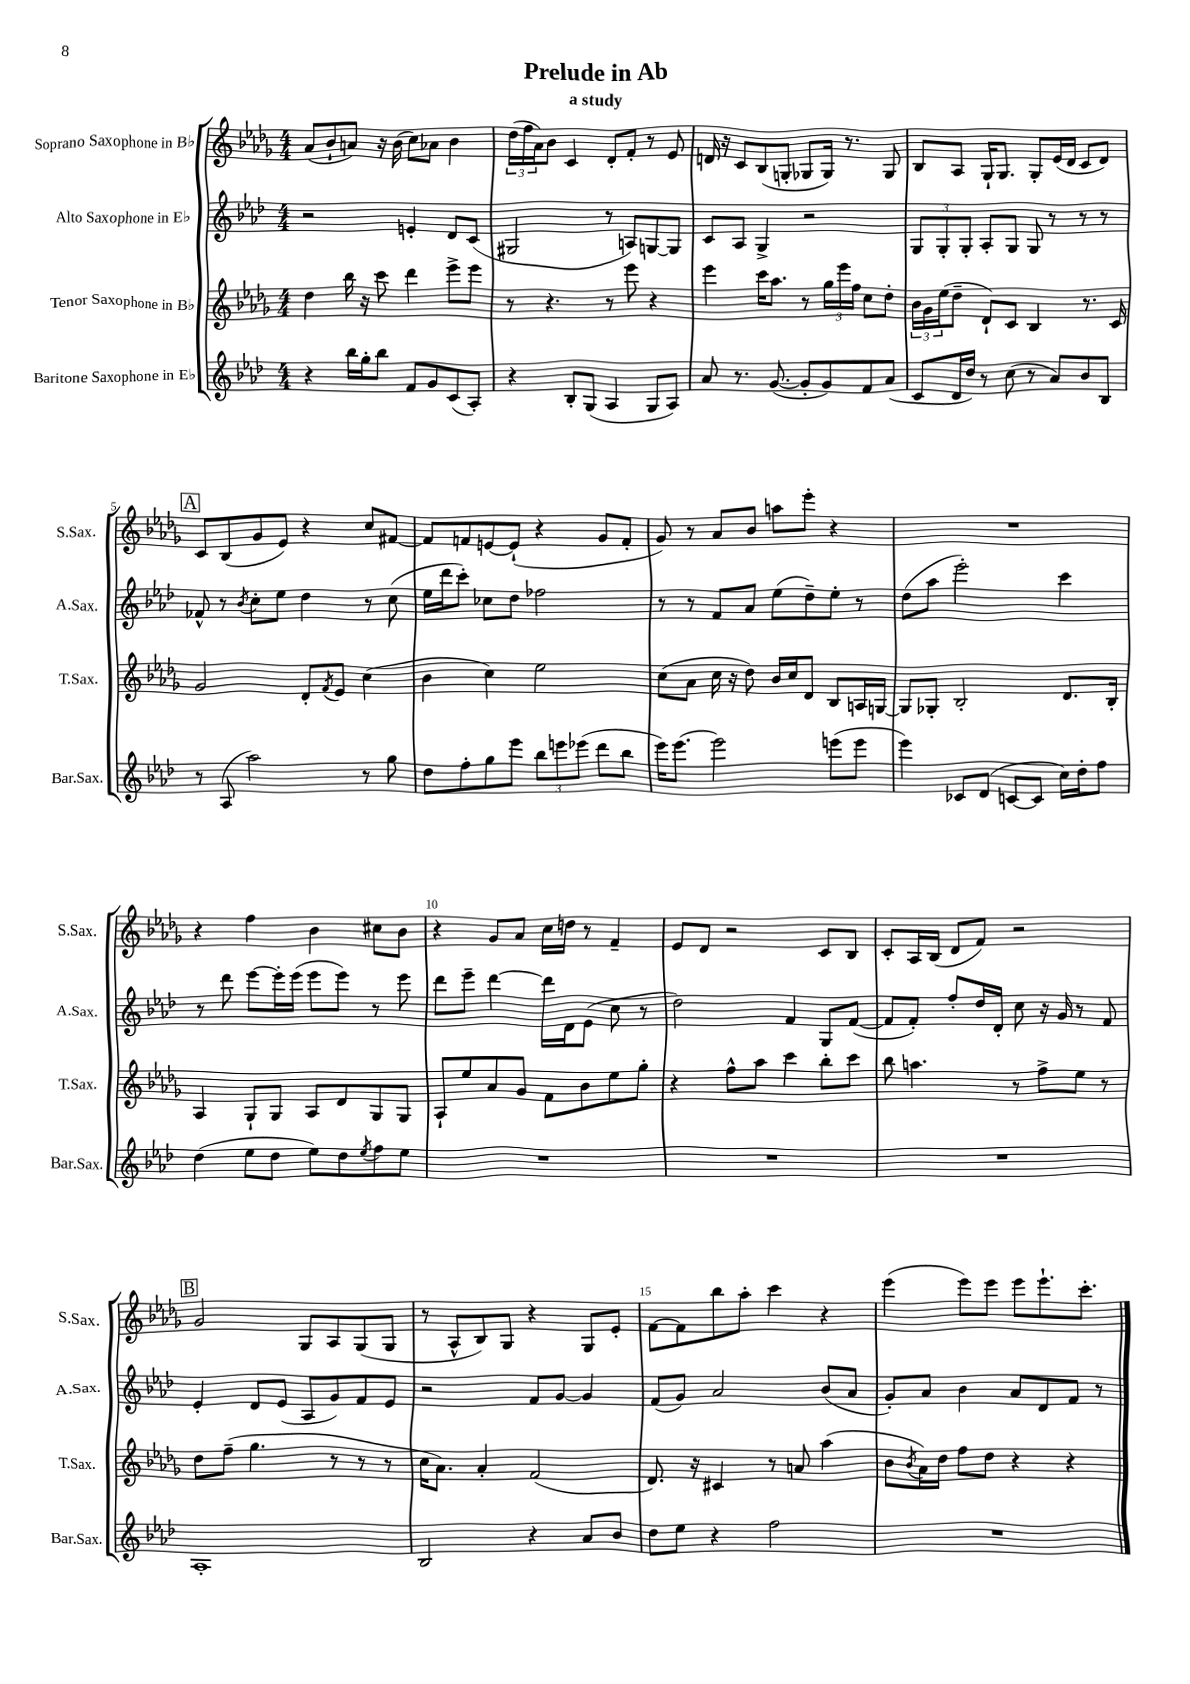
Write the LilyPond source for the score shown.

\header { title = "Prelude in Ab" subtitle = "a study" }
<<
\new StaffGroup <<
\new Staff = "s0" \with { instrumentName = "Soprano Saxophone in Bb" shortInstrumentName = "S.Sax." } {
    \clef treble \key des \major \numericTimeSignature \time 4/4
    aes'8( bes'8-! a'8) r16 bes'16( c''8) aes'8 bes'4 |
    \tuplet 3/2 { des''16( f''16 aes'16) } bes'8 c'4 des'8-. f'8-. r8 ees'8 |
    d'16 r16 c'8 bes8( g8-. ges8 ges16) r8. ges8 |
    bes8 aes8 ges16-! ges8. ges8-. ees'16( des'16 c'8 des'8) |
    \mark \markup { \box "A" } c'8 bes8( ges'8 ees'8) r4 c''8 fis'8~ |
    fis'8 f'8 e'8~ e'8-!( r4 ges'8 f'8-. |
    ges'8) r8 aes'8 bes'8 a''8 ees'''8-. r4 |
    R1 |
    r4 f''4 bes'4 cis''8 bes'8 |
    r4 ges'8 aes'8 c''16 d''16 r8 f'4-- |
    ees'8 des'8 r2 c'8 bes8 |
    c'8-. aes16 bes16( des'8 f'8) r2 |
    \mark \markup { \box "B" } ges'2 ges8 aes8 ges8( ges8 |
    r8 aes8-^ bes8) ges8 r4 ges8 ees'8-. |
    f'8~ f'8 bes''8 aes''8-. c'''4 r4 |
    ees'''4( ees'''8) ees'''8 ees'''8 ees'''8.-! c'''8.-. \bar "|." |
}
\new Staff = "s1" \with { instrumentName = "Alto Saxophone in Eb" shortInstrumentName = "A.Sax." } {
    \clef treble \key aes \major \numericTimeSignature \time 4/4
    r2 e'4-. des'8 c'8( |
    gis2 r8 a8) g8~ g8 |
    c'8 aes8 g4-> r2 |
    \tuplet 3/2 { g8 g8-. g8-. } aes8-. g8 g8 r8 r8 r8 |
    \mark \markup { \box "A" } fes'8-^ r8 \acciaccatura { bes'8 } c''8-. ees''8 des''4 r8 c''8( |
    ees''16 des'''16 c'''8-.) ces''8 des''8 fes''2 |
    r8 r8 f'8 aes'8 ees''8( des''8--) ees''8-. r8 |
    des''8( aes''8 ees'''2-.) c'''4 |
    r8 des'''8 ees'''8~ ees'''16-. ees'''16( ees'''8 ees'''8) r8 ees'''8 |
    des'''8 ees'''8-- des'''4~ des'''16 des'16 ees'8( c''8 r8 |
    des''2) f'4 g8 f'8~( |
    f'8 f'8-.) f''8-. des''16 des'16-. c''8 r16 g'16 r8 f'8 |
    \mark \markup { \box "B" } ees'4-. des'8 ees'8( aes8 g'8) f'8 ees'8 |
    r2 f'8 g'8~ g'4 |
    f'8( g'8) aes'2 bes'8( aes'8 |
    g'8-.) aes'8 bes'4 aes'8 des'8 f'8 r8 \bar "|." |
}
\new Staff = "s2" \with { instrumentName = "Tenor Saxophone in Bb" shortInstrumentName = "T.Sax." } {
    \clef treble \key des \major \numericTimeSignature \time 4/4
    des''4 bes''16 r16 c'''8 des'''4 ees'''8-> ees'''8 |
    r8 r4. r8 ees'''8 r4 |
    ees'''4 c'''16 aes''8. r8 \tuplet 3/2 { ges''16 ees'''16 f''16 } c''8 des''8-. |
    \tuplet 3/2 { bes'16 ges'16 ees''16( } des''8-- des'8-!) c'8 bes4 r8. c'16 |
    \mark \markup { \box "A" } ges'2 des'8-. \acciaccatura { f'8 } ees'8 c''4( |
    bes'4 c''4) ees''2 |
    c''8( aes'8 c''16 r16 des''8) bes'16 c''16 des'8 bes8 a16 g16~ |
    g8 ges8-. bes2-. des'8. bes16-. |
    aes4 ges8-! ges8 aes8 des'8 ges8 ges8 |
    aes8-! ees''8 aes'8 ges'8 f'8 bes'8 ees''8 ges''8-. |
    r4 f''8-^ aes''8 c'''4 bes''8-. c'''8 |
    bes''8 a''4. r8 f''8-> ees''8 r8 |
    \mark \markup { \box "B" } des''8 f''8--( ges''4. r8 r8 r8 |
    c''16 aes'8.) aes'4-. f'2( |
    des'8.) r16 cis'4 r8 a'8 aes''4( |
    bes'8 \acciaccatura { bes'8 } aes'16) des''16 f''8 des''8 r4 r4 \bar "|." |
}
\new Staff = "s3" \with { instrumentName = "Baritone Saxophone in Eb" shortInstrumentName = "Bar.Sax." } {
    \clef treble \key aes \major \numericTimeSignature \time 4/4
    r4 bes''16 g''16-. bes''8 f'8 g'8 c'8( aes8-.) |
    r4 bes8-. g8( aes4 g8 aes8) |
    aes'8 r8. g'8.~( g'8-. g'8) f'8 aes'8( |
    c'8 des'16 des''16) r8 c''8( r8 aes'8) bes'8 bes8 |
    \mark \markup { \box "A" } r8 aes8( aes''2) r8 g''8 |
    des''8 f''8-. g''8 ees'''8 \tuplet 3/2 { bes''8 e'''8 ees'''8( } des'''8 bes''8 |
    ees'''16) ees'''8.~ ees'''2 e'''8( e'''8 |
    ees'''4) ces'8 des'8( c'8~ c'8 c''16) des''16-. f''8 |
    des''4( ees''8 des''8 ees''8) des''8 \acciaccatura { ees''8 } f''8 ees''8 |
    R1 |
    R1 |
    R1 |
    \mark \markup { \box "B" } aes1-. |
    bes2 r4 aes'8 bes'8 |
    des''8 ees''8 r4 f''2 |
    R1 \bar "|." |
}
>>
>>
\layout { \context { \Score \override BarNumber.break-visibility = ##(#f #t #t) barNumberVisibility = #(every-nth-bar-number-visible 5) } }
